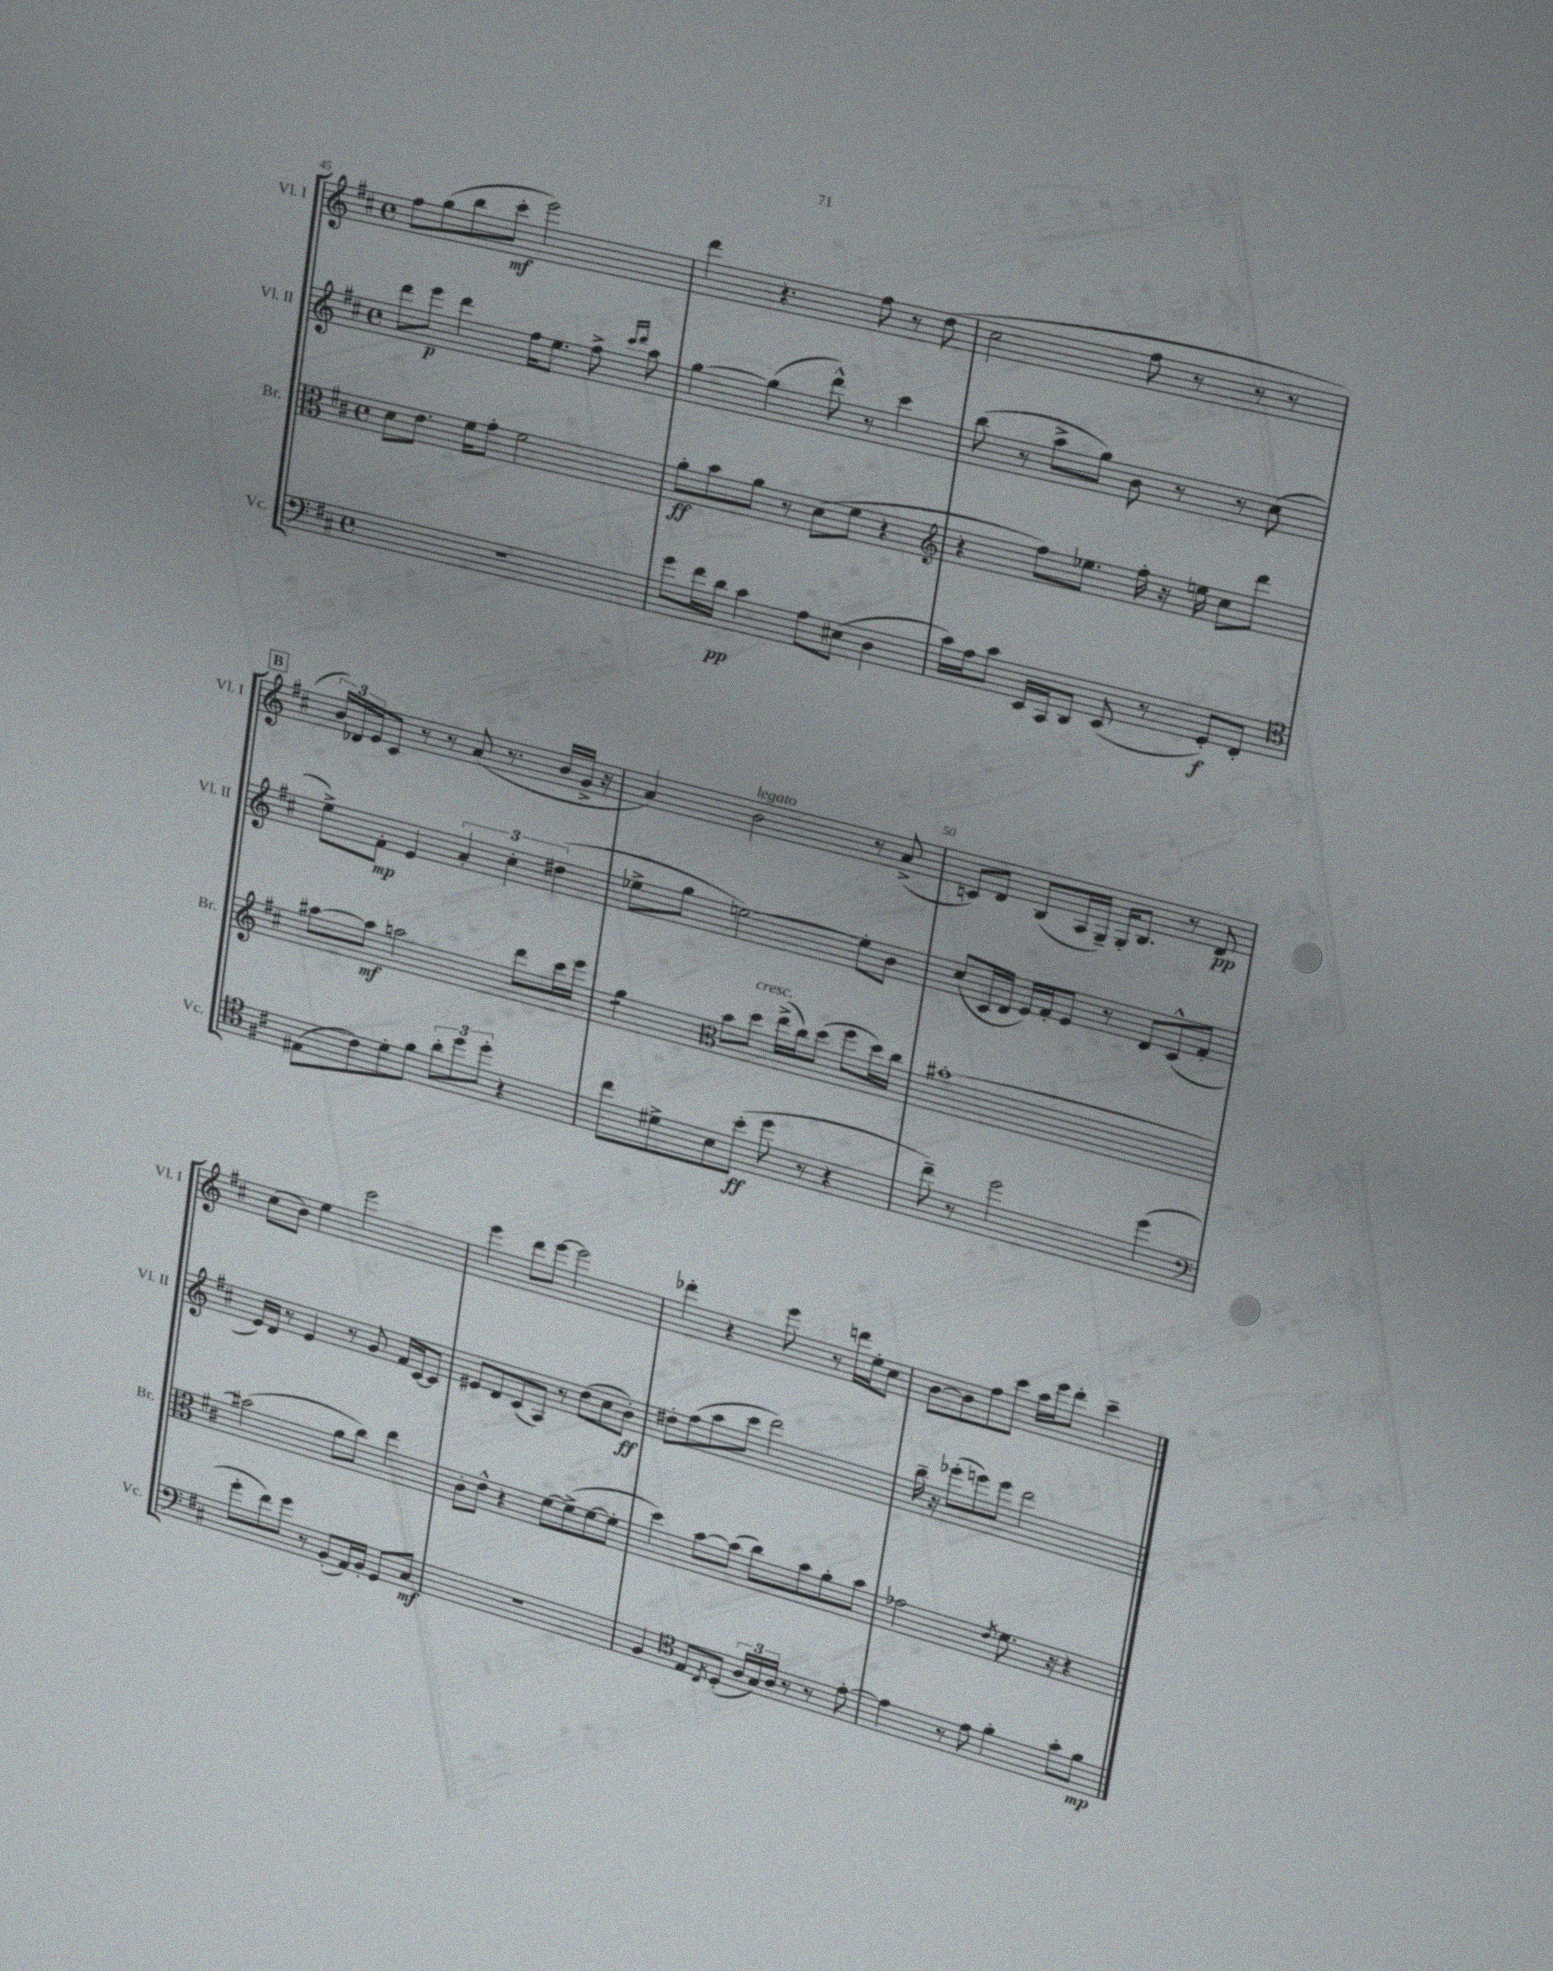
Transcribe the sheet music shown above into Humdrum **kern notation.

**kern	**kern	**kern	**kern
*staff4	*staff3	*staff2	*staff1
*clefF4	*clefC3	*clefG2	*clefG2
*k[f#c#]	*k[f#c#]	*k[f#c#]	*k[f#c#]
*M4/4	*M4/4	*M4/4	*M4/4
*met(c)	*met(c)	*met(c)	*met(c)
1r	8d\L	8ddd\L	8ff#\L
.	8.e\J	8eee\J	(8gg\
.	.	4ddd\	8bb\
.	16f#\LK	.	.
.	8g'\J	.	8ccc#'\J
.	2f#\	16ff#\LK	2eee\)
.	.	8.ee\J	.
.	.	8ff#^\	.
.	.	16qqccc#/LL	.
.	.	16qqddd/JJ	.
.	.	8aa\	.
=	=	=	=
8g\L	8a'\L	[4gg\	4ddd\
16f#\L	8b\	.	.
16d\JJ	.	.	.
4c#\	8a\J	(4gg\]	4.r
.	8r	.	.
8A\L	(8d\L	8ddd^^\)	.
(8E#\J	8f#\J	8r	8ff#\
4D\	4r	4ccc#\	8r
.	.	.	(8dd\
=	=	=	=
*	*clefG2	*	*
16c#\LL)	4r	(8bb\	2cc#\
16A\J	.	.	.
8c#\J	.	8r	.
16EE/LL	8ff#\L)	8aa^\L	.
16CC#/J	.	.	.
8DD/J	8.ee-\J	8gg\J)	.
(8EE/	.	8b\	8ff#\
.	16ff#'\	.	.
8r	16r	8r	8r
.	16ee\	.	.
8GG'/L)	8cc#\L	8r	8r
8FF#'/J	8ddd\J	(8cc#\	8r
=	=	=	=
*clefC4	*	*	*
(8E#\L	[8aa#\L	8ee^\L)	24b/LL)
.	.	.	24d-/
.	.	.	24e/J
8c#\)	8aa#\]J	8f#'\J	8c#/J
8d'\	2aa\	4e/	8r
8f#\J	.	.	8r
12a'\L	.	6a'/	(8a/
12dd\	.	.	.
.	.	.	8.r
12dd'\J	.	6cc#'\	.
4r	8ddd\L	.	.
.	.	.	16b/LL
.	.	(6dd#\	.
.	16ccc#\L	.	16g^/JJ
.	16eee\JJ	.	16r
=	=	=	=
8cc#\L	4gg\	8ee-^\L	4a/)
8d#^\	.	8gg\J	.
*	*clefC3	*	*
8B\	8b\L	[2ee\)	2b\
(8b'\J	8dd\J	.	.
8dd\	(16ee^\LL	.	.
.	16cc#\J)	.	.
8r	(8dd\J	.	.
4r	8ff#\L	8ee'\]L	8r
.	16dd\L)	8b\J	(8a^/
.	16cc#\JJ	.	.
=	=	=	=
8cc#~\)	[1b#'	(8cc#/L	8c/L)
8r	.	16c#/L	8d/J
.	.	16d/JJ	.
2dd\	.	16e/LL)	(8B/L
.	.	16f#'/J	.
.	.	8e/J	16A/L
.	.	.	16G~/JJ)
.	.	8r	16G'/LK
.	.	.	8.B/J
.	.	8d/L	.
(4dd\	.	(8c#^^/	8r
.	.	8f#'/J	8d/
=	=	=	=
*clefF4	*	*	*
8g'\L	(2b#\]	16e/LL)	(8cc#\L
.	.	16d/JJ	.
8f#\)	.	8r	8b\J)
8g\J	.	4e/	4ee\
8r	.	.	.
(8BB'/L	8a\L	8r	2eee\
16AA/L)	8cc#\J)	8g/	.
16BB'/JJ	.	.	.
8GG/L	4ee\	16f#/LL	.
.	.	[16c#/J	.
8C#/J	.	8c#/]J	.
=	=	=	=
1r	8c#'\L	8e#/L	4eee\
.	8e^^\J	8d/	.
.	4r	(8c#/	8ddd\L
.	.	8A/J)	[8eee\J
.	[8f#\L	8r	2eee\]
.	(8f#^\]	(8dd\L	.
.	[8f#\	8cc#\	.
.	8f#'\]J	8b'\J)	.
=	=	=	=
4BB/	4dd\)	8dd#'\L	4ddd-'\
.	.	(8ff#\	.
*clefC4	*	*	*
8E/L	[8b\L	8aa\	4r
8qC#/	.	.	.
(8D'/J	(8b\]J	8ccc#\J	.
24A/LL	8cc#\L)	2ddd\)	8eee\
24G/)	.	.	.
24A/JJ	.	.	.
8r	8b\	.	8r
8r	8a'\	.	16ddd\LL
.	.	.	16ee'\J
[8e'\	8b\J	.	8cc#\J
=	=	=	=
4e\]	2g-\	16bb~\	[8b\L
.	.	16r	.
.	.	(8eee-'\L	8b\]
8r	.	8eee\)	8ff#\
8e\	.	8eee\J	8ccc#\J
.	8qe/	.	.
4f#'\	8.f#\	2ddd\	16aa\LL
.	.	.	16eee\J
.	.	.	8ddd'\J
.	16r	.	.
8g'\L	4r	.	4ccc#~\
8f#\J	.	.	.
==	==	==	==
*-	*-	*-	*-
